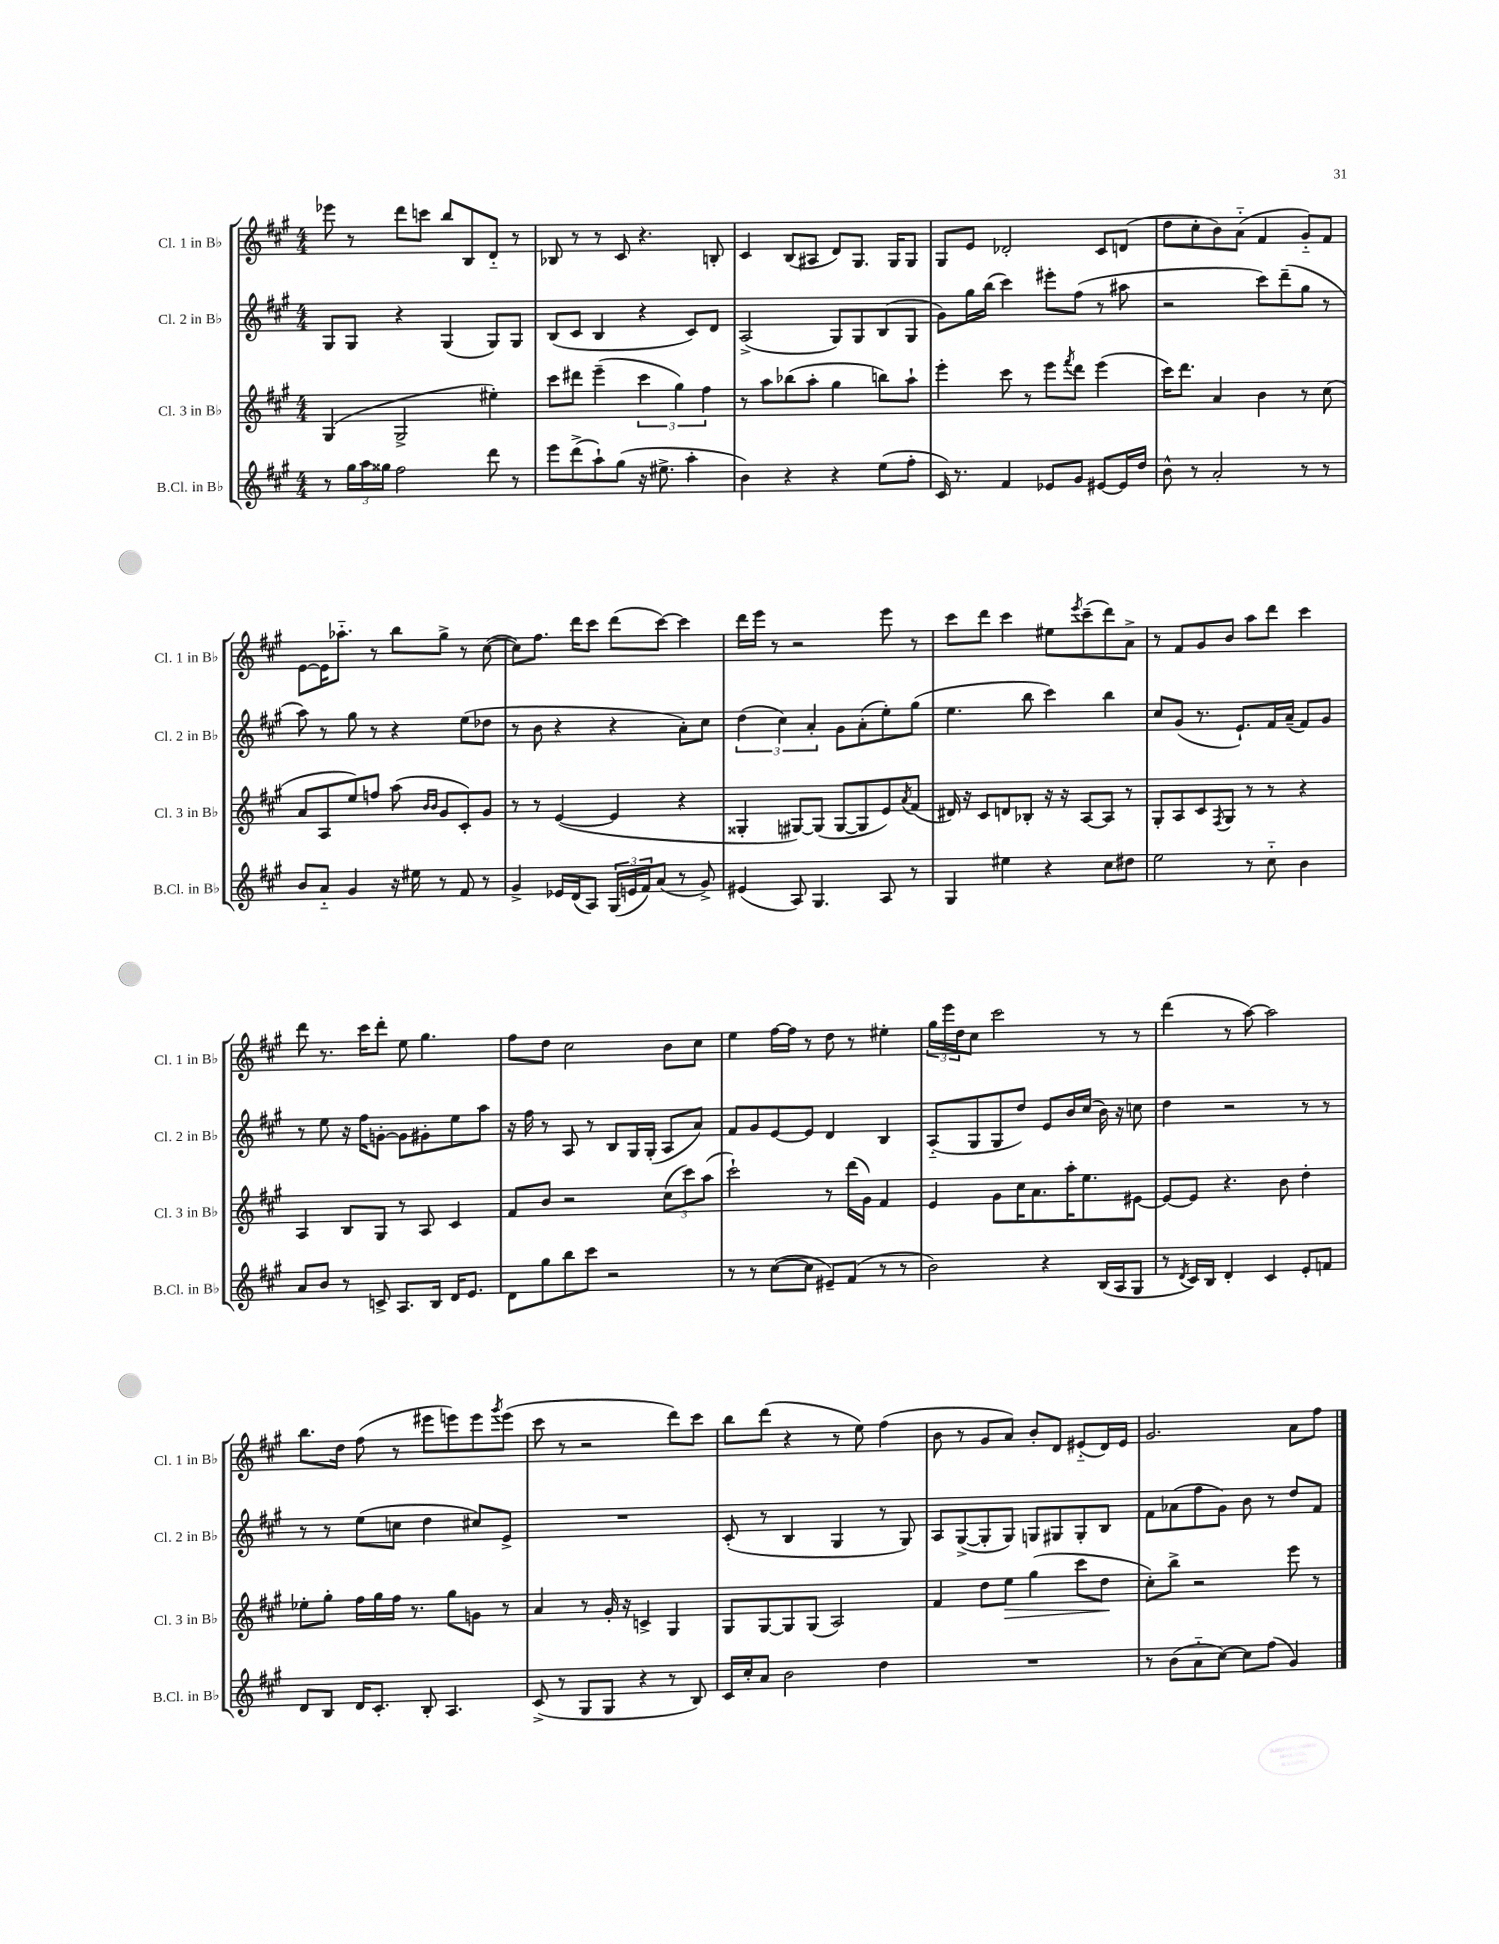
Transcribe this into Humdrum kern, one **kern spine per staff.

**kern	**kern	**dynam	**kern	**kern
*part4	*part3	*part3	*part2	*part1
*staff4	*staff3	*staff3	*staff2	*staff1
*I"B.Cl. in B♭	*I"Cl. 3 in B♭	*	*I"Cl. 2 in B♭	*I"Cl. 1 in B♭
*I'B.Cl. in B♭	*I'Cl. 3 in B♭	*	*I'Cl. 2 in B♭	*I'Cl. 1 in B♭
*clefG2	*clefG2	*	*clefG2	*clefG2
*k[f#c#g#]	*k[f#c#g#]	*	*k[f#c#g#]	*k[f#c#g#]
*M4/4	*M4/4	*	*M4/4	*M4/4
=66	=66	=66	=66	=66
8r	(4G#/	.	8G#/L	8eee-X\
24gg#\LL	.	.	8G#/J	8r
24aa\	.	.	.	.
24gg##X\JJ	.	.	.	.
2ff#\	2G#^/	.	4r	8ddd\L
.	.	.	.	8cccn\J
.	.	.	(4G#/	8bb/L
.	.	.	.	8B/
8ddd\	4ee#X'\)	.	8G#/L)	8d/J
8r	.	.	8G#/J	8r
=67	=67	=67	=67	=67
8eee\L	8ccc#\L	.	(8B/L	8B-X/
(8ddd^\	8ddd#X\J	.	8c#/J	8r
8aa`\)	(4eee~\	.	4B/	8r
(8gg#\J	.	.	.	8c#/
16r	6ccc#\	.	4r	4.r
8.ee#X^\	.	.	.	.
.	6gg#\)	.	.	.
4aa'\	.	.	8c#/L)	.
.	6ff#\	.	.	.
.	.	.	8d/J	8Bn'/
=68	=68	=68	=68	=68
4b\)	8r	.	(2A^/	4c#/
.	8aa\L	.	.	.
4r	(8bb-X\	.	.	(8B/L
.	8aa'\J	.	.	8A#X/J
4r	4gg#\	.	8G#/L)	8d/L)
.	.	.	8G#/	8.G#/J
(8ee\L	8bbn\L)	.	(8B/	.
.	.	.	.	16G#/KL
8ff#'\J	8aa`\J	.	8G#/J	8G#/J
=69	=69	=69	=69	=69
16c#/)	4eee'\	.	8g#\L)	8G#/L
8.r	.	.	.	.
.	.	.	16gg#\L	8e/J
.	.	.	(16bb\JJ	.
4f#/	8ccc#\	.	4ccc#\)	2d-X'/
.	8r	.	.	.
8e-X/L	8eee\L	.	8eee#X'\L	.
.	8qfff#/	.	.	.
8g#/J	8ddd\J	.	(8ff#\J	.
[8e#X/L	(4eee\	.	8r	8c#/L
16e#/L]	.	.	8aa#X\	(8dn/J
16dd/JJ	.	.	.	.
=70	=70	=70	=70	=70
8b^^\	16ccc#\KL)	.	2r	8dd\L
.	8.ddd\J	.	.	.
8r	.	.	.	8cc#'\
2a'/	4a/	.	.	8b\)
.	.	.	.	(8a\J
.	4b\	.	8ccc#\L)	4f#/
.	.	.	(8ddd~\	.
8r	8r	.	8gg#\J	8g#/L)
8r	(8cc#\	.	8r	8f#/J
!!LO:LB:g=z
=71	=71	=71	=71	=71
8b/L	8a/L	.	8aa\)	[8e\L
8a/J	8A/	.	8r	16e\K]
.	.	.	.	8.aa-X\J
4g#/	8ee/)	.	8gg#\	.
.	8ffn/J	.	8r	8r
16r	(8aa\	.	4r	8bb\L
16ee#X\	.	.	.	.
.	16qqb/LL	.	.	.
.	16qqb/JJ	.	.	.
8r	8g#/L	.	.	8gg#^\J
8f#/	8c#'/)	.	(8ee\L	8r
8r	8g#/J	.	8dd-X\J	([8cc#\
=72	=72	=72	=72	=72
4g#^/	8r	.	8r	8cc#\L])
.	8r	.	8b\	8.ff#\J
16e-X/LL	([4e/	.	4r	.
(16d/J	.	.	.	16ddd\KL
8A/J)	.	.	.	8ccc#\J
(24G#/LL	4e/]	.	4r	(8ddd\L
24en/	.	.	.	.
24f#/J)	.	.	.	.
(8a/J	.	.	.	[8ccc#\J)
8r	4r	.	8a'\L)	4ccc#\]
8g#^/)	.	.	8cc#\J	.
=73	=73	=73	=73	=73
(4e#X/	4G##X'/	.	(6dd\	16ddd\LL
.	.	.	.	16eee\JJ
.	.	.	.	8r
.	.	.	6cc#\)	.
8A/)	[8G#X/L)	.	.	2r
.	.	.	6a'/	.
4.G#/	(8G#/J]	.	.	.
.	[8G#/L	.	8g#\L	.
.	8G#/]	.	(8a'\	.
8A/	8e/)	.	8ee'\)	8eee\
.	8qa/	.	.	.
8r	(8f#/J	.	(8gg#\J	8r
=74	=74	=74	=74	=74
4G#/	16d#X/)	.	4.ee\	8ccc#\L
.	16r	.	.	.
.	8c#/L	.	.	8ddd\J
4ee#X\	8dn/	.	.	4ccc#\
.	8B-X'/J	.	8bb\	.
4r	16r	.	4ccc#\)	8ee#X\L
.	16r	.	.	.
.	.	.	.	8qeee/
.	[8A/L	.	.	(8ccc#~\
8cc#\L	8A/J]	.	4bb\	8ddd\)
8dd#X\J	8r	.	.	8a^\J
=75	=75	=75	=75	=75
2ee\	8G#'/L	.	8cc#/L	8r
.	8A/	.	(8g#/J	8f#/L
.	8c#/	.	8.r	8g#/
.	8qF#/	.	.	.
.	8G#/J	.	.	8b/J
.	.	.	8.e`/L)	.
8r	8r	.	.	8aa\L
8cc#\	8r	.	16f#/L	8ddd\J
.	.	.	(16a~/JJ	.
4b\	4r	.	8f#/L)	4ccc#\
.	.	.	8g#/J	.
!!LO:LB:g=z
=76	=76	=76	=76	=76
8a/L	4A/	.	8r	8ddd\
8b/J	.	.	8ee\	8.r
8r	8B/L	.	16r	.
.	.	.	16ff#\KL	16ccc#\KL
8cn^/	8G#/J	.	[8gn'\J	8ddd'\J
8.A/L	8r	.	8g\L]	8ee\
.	8A/	.	8g#X'\	4.gg#\
16B/Jk	.	.	.	.
16d/KL	4c#/	.	8ee\	.
8.e/J	.	.	.	.
.	.	.	8aa\J	.
=77	=77	=77	=77	=77
8d\L	8f#/L	.	16r	8ff#\L
.	.	.	16ff#\	.
8gg#\	8b/J	.	8r	8dd\J
8bb\	2r	.	8A/	2cc#\
8ccc#\J	.	.	8r	.
2r	.	.	8B/L	.
.	.	.	16G#/L	.
.	.	.	(16G#'/JJ	.
.	(12cc#\L	.	8A/L	8b\L
.	12ccc#\)	.	.	.
.	.	.	8a/J)	8cc#\J
.	(12aa\J	.	.	.
=78	=78	=78	=78	=78
8r	2ccc#`\)	.	8f#/L	4ee\
8r	.	.	8g#/	.
([8cc#\L	.	.	[8e/	[16ff#\LL
.	.	.	.	16ff#\JJ]
8cc#\J]	.	.	8e/J]	8r
8e#X~/L)	8r	.	4d/	8dd\
(8f#/J	(16ddd\LL	.	.	8r
.	16g#\JJ)	.	.	.
8r	4f#/	.	4B/	4ee#X'\
8r	.	.	.	.
=79	=79	=79	=79	=79
2b\)	4e/	.	(8A/L	24gg#\LL
.	.	.	.	24eee\
.	.	.	.	24dd\J
.	.	.	8G#/	8cc#\J
.	8g#\L	.	8G#/	2ccc#\
.	16cc#\K	.	8dd/J)	.
.	8.a\	.	.	.
4r	.	.	8e/L	.
.	16aa'\K	.	16b/L	.
.	8.ee\	.	(16cc#/JJ	.
(16B/LL	.	.	16b\)	8r
16A/J	.	.	16r	.
8G#/J	[8e#X\J	.	8ccn\	8r
=80	=80	=80	=80	=80
8r	8e#/L_	.	4dd\	(4ddd\
8qd/	.	.	.	.
16c#/LL)	8e#/J]	.	.	.
16B/JJ	.	.	.	.
4d'/	4.r	.	2r	8r
.	.	.	.	[8aa\)
4c#/	.	.	.	2aa\]
.	8b\	.	.	.
8e'/L	4dd'\	.	8r	.
8fn/J	.	.	8r	.
!!LO:LB:g=z
=81	=81	=81	=81	=81
8d/L	8ee-X'\L	.	8r	8.bb\L
8B/J	8gg#'\J	.	8r	.
.	.	.	.	16dd\Jk
16d/KL	16ff#\LL	.	(8ee\L	(8ff#\
8.c#'/J	16gg#\	.	.	.
.	16ff#\JJ	.	8ccn\J	8r
.	8.r	.	.	.
8B'/	.	.	4dd\	8eee#X\L
4.A/	8gg#\L	.	.	8eeen\)
.	8gn\J	.	8cc#X/L)	8eee\
.	.	.	.	8qggg#/
.	8r	.	8e^/J	(8eee\J
=82	=82	=82	=82	=82
(8c#^/	4a/	.	1r	8ccc#\
8r	.	.	.	8r
8G#/L	8r	.	.	2r
8G#/J	16g#'/	.	.	.
.	16r	.	.	.
4r	4cn^/	.	.	.
8r	4G#/	.	.	8ddd\L)
8B/)	.	.	.	8ccc#\J
=83	=83	=83	=83	=83
16c#/LL	8G#/L	.	(8c#'/	8bb\L
16cc#'/J	.	.	.	.
8a/J	[8G#/	.	8r	(8ddd\J
2b\	8G#/]	.	4B/	4r
.	(8G#/J	.	.	.
.	2A/)	.	4G#/	8r
.	.	.	.	8ee\)
4dd\	.	.	8r	(4ff#\
.	.	.	8G#/)	.
=84	=84	=84	=84	=84
1r	4f#/	.	8A/L	8b\
.	.	.	([8G#^/	8r
.	8dd\L	.	8G#'/]	8g#/L
!	!	!LO:HP:b	!	!
.	8ee\J	>	8G#/J)	8a/J)
.	(4gg#\	.	8Gn/L	8b'/L
.	.	.	8G#X/	8d/J
.	8ccc#\L	.	8G#'/	(8e#X/L
.	8dd\J	.	8B/J	16d/L)
.	.	.	.	16e#/JJ
.	.	]	.	.
=85	=85	=85	=85	=85
8r	8cc#'\L)	.	8f#\L	2.g#/
(8b\L	8bb^\J	.	(8a-X\	.
8a\	2r	.	8ff#\	.
[8cc#\J)	.	.	8g#\J)	.
8cc#\L]	.	.	8b\	.
(8ff#\J	.	.	8r	.
4g#/)	8eee\	.	8dd/L	8a\L
.	8r	.	8f#/J	8ff#\J
==	==	==	==	==
*-	*-	*-	*-	*-
